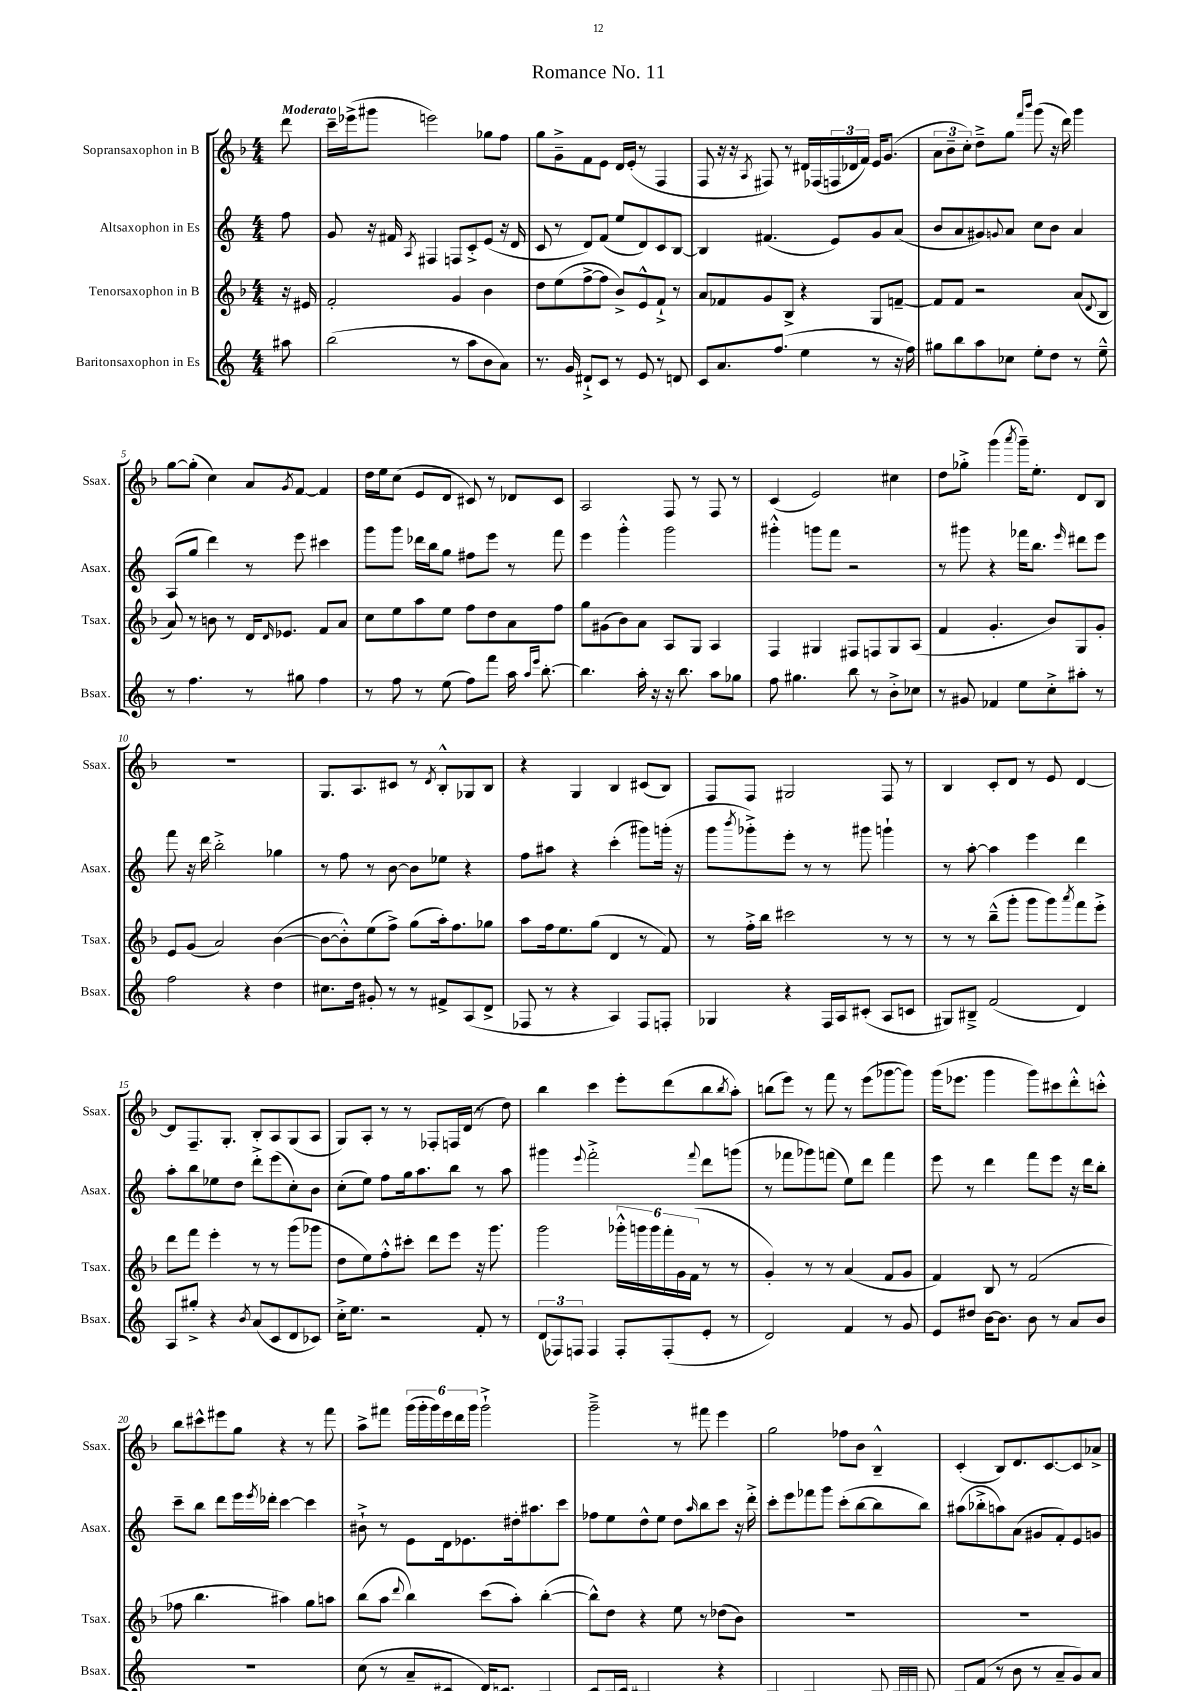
\header { title = "Romance No. 11" }
<<
\new StaffGroup <<
\new Staff = "s0" \with { instrumentName = "Sopransaxophon in B" shortInstrumentName = "Ssax." } {
    \clef treble \key f \major \numericTimeSignature \time 4/4 \partial 8 \tempo "Moderato"
    d'''8 |
    c'''16-- ees'''16->( gis'''8 e'''2) ges''8 f''8 |
    g''8 g'8---> f'8 e'8 d'16 e'16-.( r8 f4 |
    f8 r16 r16 \acciaccatura { a8 } fis8) r8 dis'16 fes16( \tuplet 3/2 { f16 des'16 f'16) } e'16 g'8.( |
    \tuplet 3/2 { a'8 bes'8-- c''8-.) } d''8---> g''8 \grace { f'''16 bes'''16 } g'''8( r16 d'''16) g'''4 |
    g''8~ g''8-.( c''4) a'8 \acciaccatura { g'8 } f'8~ f'4 |
    d''16 e''16 c''8( e'8 d'8 cis'8) r8 des'8 cis'8 |
    a2 f8 r8 f8 r8 |
    c'4( e'2) cis''4 |
    d''8 ges''8-.-> g'''4( \acciaccatura { a'''8 } g'''16--) e''8.-. d'8 bes8 |
    R1 |
    g8. a8. cis'8 r8 \acciaccatura { d'8 } bes8-.-^ ges8 bes8 |
    r4 g4 bes4 cis'8( bes8) |
    f8 f8 gis2 f8 r8 |
    bes4 c'8-. d'8 r8 e'8 d'4~ |
    d'8 f8.-- g8.-. bes8-. a8 g8( a8 |
    g8) a8-. r8 r8 fes8-. f16 d'16( r8 d''8) |
    bes''4 c'''4 e'''8-. d'''8( bes''8 \acciaccatura { bes''8 } a''8-.) |
    b''8( e'''8) r8 f'''8 r8 e'''8( ges'''8~ ges'''8) |
    g'''16( ees'''8. g'''4 g'''8) cis'''8 d'''8-.-^ c'''8-.-^ |
    bes''8 cis'''8-^ eis'''8 g''8 r4 r8 f'''8 |
    a''8-> fis'''8 \tuplet 6/4 { g'''16( g'''16-. g'''16) e'''16 d'''16 g'''16 } g'''2-!-> |
    g'''2---> r8 fis'''8 e'''4 |
    g''2 fes''8 bes'8 bes4---^ |
    c'4-.( bes8) d'8. c'8.~ c'8 aes'8-> \bar "|." |
}
\new Staff = "s1" \with { instrumentName = "Altsaxophon in Es" shortInstrumentName = "Asax." } {
    \clef treble \key c \major \numericTimeSignature \time 4/4 \partial 8
    f''8 |
    g'8 r16 fis'16 \acciaccatura { a8 } fis4 f8 c'8-.-> e'8( r16 d'16 |
    c'8 r8 d'8) f'8( e''8 d'8) c'8 b8~ |
    b4 fis'4.( e'8) g'8 a'8( |
    b'8 a'8 gis'8) \appoggiatura { g'8 } a'8 c''8 b'8 a'4 |
    a8( g''8 d'''4) r8 e'''8 cis'''4 |
    g'''8 g'''8 des'''16 b''16 g''8 fis''8 e'''8 r8 f'''8 |
    e'''4 g'''4-.-^ g'''2 |
    gis'''4-.-^ g'''8 f'''8 r2 |
    r8 gis'''8 r4 fes'''16 b''8. \grace { e'''16 } dis'''8 e'''8 |
    f'''8 r16 d'''16 b''2-.-> ges''4 |
    r8 f''8 r8 b'8~ b'8 ees''8 r4 |
    f''8 ais''8 r4 c'''4-.( gis'''8) g'''16-.( r16 |
    g'''8 \acciaccatura { b'''8 } ges'''8-.->) e'''8-. r8 r8 gis'''8 g'''4-! |
    r8 a''8~-. a''4 e'''4 d'''4 |
    a''8-. b''8 ees''8 d''8 d'''8-.-> e'''8( c''8-.) b'8 |
    c''8-.( e''8) f''8 g''16 a''8. b''8 r8 a''8 |
    gis'''4 \appoggiatura { e'''8 } f'''2-.-> \appoggiatura { f'''8 } d'''8 g'''8( |
    r8 fes'''8 ges'''8) f'''8( e''8) d'''8 f'''4 |
    e'''8 r8 d'''4 f'''8 e'''8 r16 d'''16 b''8-. |
    c'''8-- b''8 d'''8 e'''16 \acciaccatura { e'''8 } des'''16-. c'''4~ c'''4 |
    bis'8-!-> r8 e'8 d'16 ees'8. dis''16-. ais''8. c'''8 |
    fes''8 e''8 d''8-^ e''8 d''8 \grace { a''16 } b''8 c'''8 r16 d'''16-.-> |
    c'''8-. e'''8 fes'''8 g'''8 c'''8-.( b''8~ b''8 b''8) |
    ais''8( bes''8-.-> a''8) a'8( gis'8 f'8-.) e'8 g'8 \bar "|." |
}
\new Staff = "s2" \with { instrumentName = "Tenorsaxophon in B" shortInstrumentName = "Tsax." } {
    \clef treble \key f \major \numericTimeSignature \time 4/4 \partial 8
    r16 eis'16 |
    f'2-. g'4 bes'4 |
    d''8 e''8( f''8~-> f''8 bes'8->) e'8-^ f'8-!-> r8 |
    a'8 fes'8 g'8 bes8-> r4 g8 f'8~-- |
    f'8 f'8 r2 a'8( \appoggiatura { d'8 } bes8 |
    a'8) r8 b'8 r8 d'16 \grace { d'16 } ees'8. f'8 a'8 |
    c''8 e''8 a''8 e''8 f''8 d''8 a'8 f''8 |
    g''8 gis'8( bes'8) a'8 a8 g8 a4 |
    f4 gis4 fis8 f8 gis8 a8( |
    f'4 g'4.-. bes'8) g8 g'8-. |
    e'8 g'8( a'2) bes'4~( |
    bes'8~ bes'8-.-^) e''8( f''8->) g''8( a''16-.) f''8. ges''8 |
    a''8 f''16 e''8. g''8( d'4 r8 f'8) |
    r8 f''16-.-> bes''16 cis'''2 r8 r8 |
    r8 r8 bes''8---^( g'''8-. g'''8 g'''8) \acciaccatura { a'''8 } f'''8 e'''8-.-> |
    d'''8 f'''8 e'''4-. r8 r8 g'''8( ges'''8 |
    d''8 e''8) f''8-.-^ cis'''8-. d'''8 e'''8 r16 g'''8. |
    g'''2 \tuplet 6/4 { ges'''16-.-^ g'''16 g'''16 f'''16-. g'16 f'16( } r8 r8 |
    g'4-.) r8 r8 a'4( f'8 g'8 |
    f'4) bes8 r8 f'2( |
    fes''8 bes''4. ais''4) g''8 a''8 |
    bes''8( a''8 \appoggiatura { d'''8 } bes''4) c'''8( a''8-.) bes''4~-.( |
    bes''8-^) d''8 r4 e''8 r8 des''8( bes'8) |
    R1 |
    R1 \bar "|." |
}
\new Staff = "s3" \with { instrumentName = "Baritonsaxophon in Es" shortInstrumentName = "Bsax." } {
    \clef treble \key c \major \numericTimeSignature \time 4/4 \partial 8
    ais''8 |
    b''2( r8 a''8 b'8 a'8) |
    r8. g'16 dis'8-!-> c'8 r8 e'8 r8 d'8 |
    c'8 a'8. f''8.( e''4 r8 r16 f''16) |
    gis''8 b''8 a''8 ces''8 e''8-. d''8 r8 e''8---^ |
    r8 f''4. r8 gis''8 f''4 |
    r8 f''8 r8 e''8( f''8) f'''8 a''16 \grace { a''16 e'''16 } b''8.~-. |
    b''4. a''16-. r16 r16 b''8. a''8 ges''8 |
    f''8 gis''4. b''8 r8 b'8-.-> ces''8 |
    r8 gis'8 fes'4 e''8 c''8-.-> ais''8-. r8 |
    f''2 r4 d''4 |
    cis''8. d''16 gis'8-. r8 r8 fis'8-> a8( d'8-> |
    fes8 r8 r4 a4) fes8 f8-. |
    ges4 r4 f16 a16 cis'8-.( a8 c'8 |
    gis8) bis8---> f'2( d'4) |
    a8 gis''8-.-> r4 \acciaccatura { b'8 } a'8( c'8 d'8 ces'8) |
    c''16-.-> e''8. r2 f'8-. r8 |
    \tuplet 3/2 { d'8( fes8) f8 } f4 f8-. f8-.( e'8-. r8 |
    d'2) f'4 r8 g'8 |
    e'8 dis''8 b'16~ b'8. b'8 r8 a'8 b'8 |
    R1 |
    c''8( r8 a'8-- cis'8-. d'16) c'8. b4 |
    c'8 b16 c'16 bis2 r4 |
    a4 g2 fes8 \grace { b32 b32 a32 } g8 |
    fis8 f'8( r8 b'8 r8 a'8-- g'8) a'8 \bar "|." |
}
>>
>>
